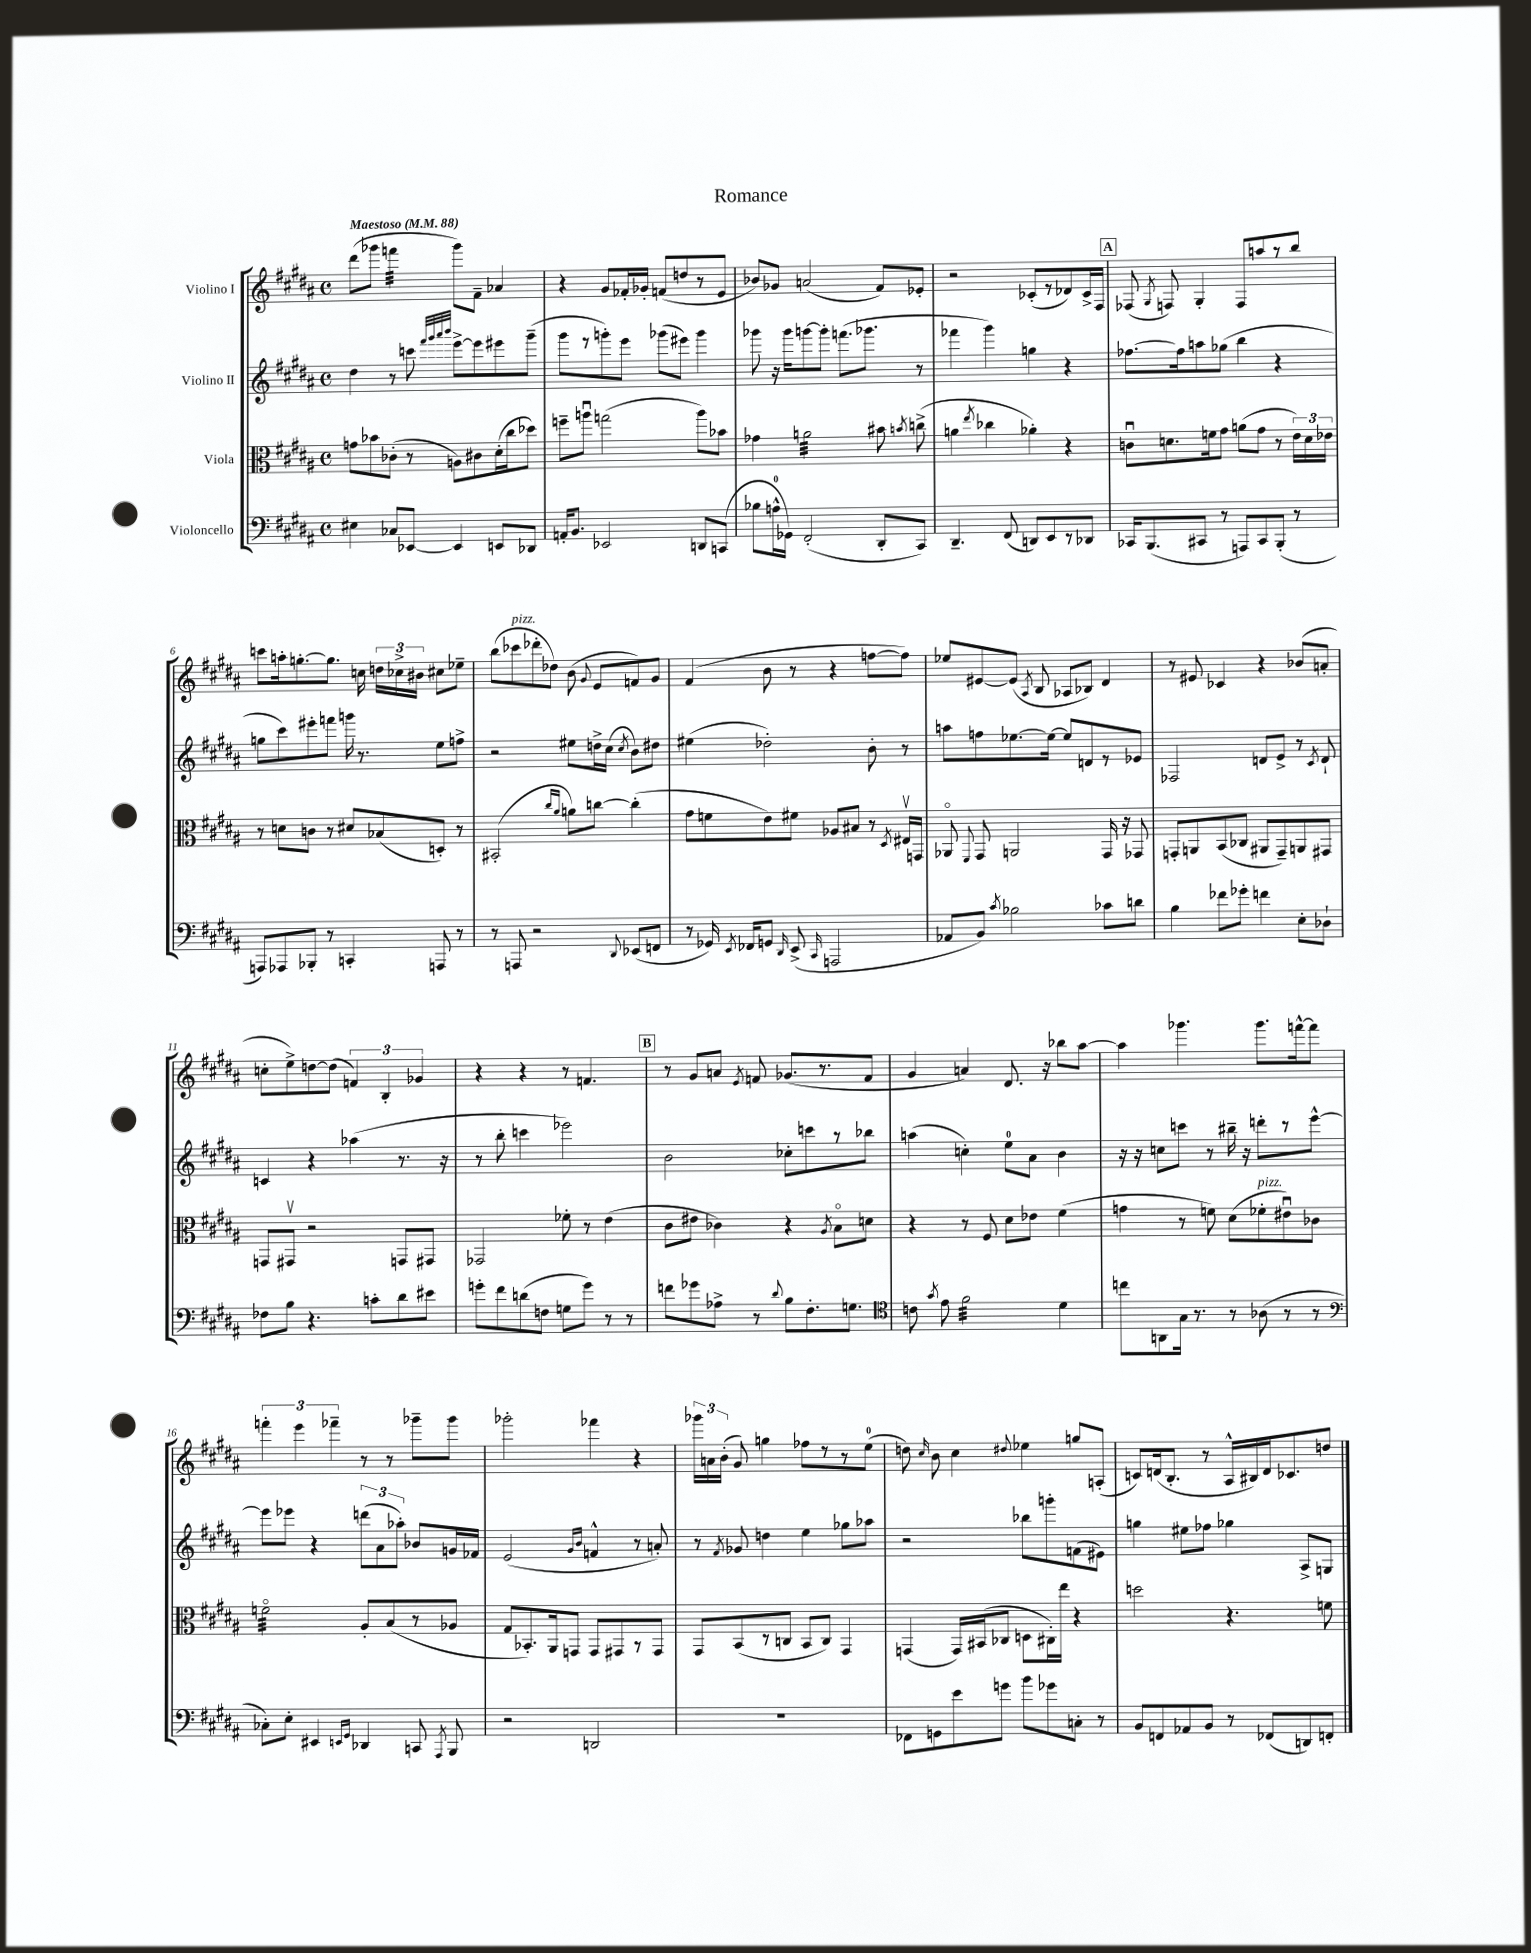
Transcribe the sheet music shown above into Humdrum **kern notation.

**kern	**kern	**kern	**kern
*part4	*part3	*part2	*part1
*staff4	*staff3	*staff2	*staff1
*I"Violoncello	*I"Viola	*I"Violino II	*I"Violino I
*clefF4	*clefC3	*clefG2	*clefG2
*k[f#c#g#d#a#]	*k[f#c#g#d#a#]	*k[f#c#g#d#a#]	*k[f#c#g#d#a#]
*M4/4	*M4/4	*M4/4	*M4/4
*met(c)	*met(c)	*met(c)	*met(c)
*MM88	*MM88	*MM88	*MM88
=1	=1	=1	=1
!	!	!	!LO:TX:a:B:t=Maestoso
4E#X\	8gn\L	4dd#\	(8ddd#\L
.	8b-X\	.	8ggg-X\J
*	*	*	*tremolo
8C-X/L	(8c-X'\J	8r	32fffn\LLL
.	.	.	32fffn\
.	.	.	32fffn\
.	.	.	32fffn\
[8EE-X/J	8r	8cccn\	32fffn\
.	.	.	32fffn\
.	.	.	32fffn\
.	.	.	32fffn\JJJ
*	*	*	*Xtremolo
.	.	32qqfff#/LLL	.
.	.	32qqggg#/	.
.	.	32qqaaa#/	.
.	.	32qqbbb/JJJ	.
4EE-/]	8An\L)	[8eee^\L	8ggg-\L)
.	8c#X\	8eee\]	8f#~\J
8EEn/L	(16d#'\L	8eee#X\	4a-X/
.	16cc#\J	.	.
8DD-X/J	8dd-X\J)	(8ggg#~\J	.
=2	=2	=2	=2
16AAn'/KL	8ffn~\L	8ggg#\L	4r
8.BB/J	.	.	.
.	8aanu\J	8r	.
2EE-X/	(2ggn\	8gggn'\)	8g#/L
.	.	8eee\J	16f-X'/L
.	.	.	16g-X'/JJ
.	.	(8ggg-X\L	(8fn/L
.	.	8eee#X\J)	8ddn/
8DDn/L	8aa\L)	4ggg-\	8r
(8CCn/J	8b-X\J	.	8e/J
=3	=3	=3	=3
8B-X\L	4g-X\	8ggg-X\	8b-X/L)
16An^^\L	.	16r	8g-X/J
16GG-X\JJ)	.	16ggg-\KL	.
*	*tremolo	*	*
(2FF#'/	32an\LLL	[8gggn\	(2an/
.	32an\	.	.
.	32an\	.	.
.	32an\	.	.
.	32an\	8ggg'\J]	.
.	32an\	.	.
.	32an\	.	.
.	32an\	.	.
.	32an\	(8.fffn\L	.
.	32an\	.	.
.	32an\	.	.
.	32an\	.	.
.	32an\	.	.
.	32an\	.	.
.	32an\	8.ggg-X\J	.
.	32an\JJJ	.	.
*	*Xtremolo	*	*
8DD#'/L	8b#X\	.	8f#/L)
.	8qbn/	.	.
8CC#/J)	(8ccn^\	8r	8e-X'/J
=4	=4	=4	=4
4.DD#~/	4an\	4fff-X\	2r
.	8qee/	.	.
.	4cc-X\	4ggg#\)	.
(8FF#/	.	.	.
8DDn/L)	4a-X'\)	4ggn\	(8c-X'/L
8EE/	.	.	8r
8r	4r	4r	8d-X/)
8DD-X/J	.	.	16c-^/L
.	.	.	16F#/JJ
!!LO:REH:place=s1:t=A
=5	=5	=5	=5
16CC-X/KL	8cnu\L	[8.ff-X\L	(8F-X/
(8.BBB/	.	.	.
.	.	.	8qG#/
.	8.dn\	.	8Fn/)
.	.	16ff-\k]	.
8CC#X/J	.	8aan\	4G#'/
.	16fn\k	.	.
8r	8g#\J	(8gg-X\J	.
8AAAn/L)	(8an\L	4bb\	8F/L
8CC#/	8g#\J	.	8aan/
(8BBB'/J	8r	4r	8r
8r	24e\LL)	.	8bb/J
.	24d\	.	.
.	24e-X\JJ	.	.
!!LO:LB:g=z
=6	=6	=6	=6
8AAAn/L)	8r	8ggn\L	8cccn\L
8AAA-X/	8dn\L	8ccc#\)	16aan'\k
.	.	.	[8.ggn'\
8BBB-X'/J	8cn\J	8eee#X'\	.
8r	8r	8fffn\J	8.gg\J]
4CCn'/	8d#X/L	16gggn\	.
.	.	8.r	16ccn\
.	(8B-X/	.	24ddn\LL
.	.	.	24cc-X^\
.	.	.	24b#X\JJ
8AAAn/	8Dn'/J)	8ee\L	8cc#X\L
8r	8r	8ffn^\J	8ee-X~\J
=7	=7	=7	=7
8r	(2BB#X'/	2r	(8bb\L
!	!	!	!LO:TX:a:i:t=pizz.
8AAAn/	.	.	8ccc-X\
2r	.	.	8ddd-X'\
.	.	.	8dd-X\J)
.	16qqcc#/LL	.	.
.	16qqa#/JJ	.	.
.	8an\L)	8ee#X\L	(8b\
.	.	.	8qqg#/
.	[8ccn\J	16ddn^\L	8e/L
.	.	(16cc#\JJ	.
8qqDD#/	.	8qcc#/	.
(8EE-X/L	(4cc'\]	8b\L)	8fn/)
8FFn/J	.	8dd#X\J	8g#/J
=8	=8	=8	=8
8r	8g#\L	(4ee#X\	(4f#/
16GG-X/)	8fn\	.	.
8qEE/	.	.	.
16FF-X/KL	.	.	.
8GGn/J	8e\)	2dd-X'\)	8b\
16qqDD#/	.	.	.
(8EE^/	8f#X\J	.	8r
16qqCC#/	.	.	.
2AAAn/	8A-X/L	.	4r
.	8B#X/J	.	.
.	8r	8b'\	[8ffn\L
.	8qD#/	.	.
.	16E#Xv/LL	8r	8ff\J])
.	16GGn/JJ	.	.
=9	=9	=9	=9
8AA-X/L	8AA-X/	8aan\L	8ee-X/L
.	8qqFF#/	.	.
8BB/J)	8GG#/	8ffn\	[8e#X/
8qc#/	.	.	.
2B-X\	2AAn/	[8.ee-X\	(8e#/J]
.	.	.	8qA#/
.	.	.	8B/
.	.	16ee-\Jk_	.
.	.	8ee-/L]	8A-X/L
.	.	8dn/	8B-X/J)
8c-X\L	16GG#/	8r	4d#/
.	16r	.	.
8dn\J	8GG-X/	8e-X/J	.
=10	=10	=10	=10
4B\	8GGn'/L	2F-X/	8r
.	8AAn/	.	8e#X/
8f-X\L	(8BB/	.	4c-X/
8g-X'\J	8C-X/J	.	.
4fn\	8AA#X/L	8dn/L	4r
.	8GG~/)	8e^/J	.
8E'\L	8AAn/	8r	(8b-X/L
.	.	8qc#/	.
8D-X`\J	8GG#X/J	8d`/	8an'/J
!!LO:LB:g=z
=11	=11	=11	=11
8F-X\L	8GGn/L	4cn/	8ccn'\L
8B\J	8GG#Xv/J	.	8ee^\)
4.r	2r	4r	[8ddn\
.	.	.	(8dd\J]
.	.	(4aa-X\	6fn/)
8cn'\L	.	.	.
.	.	.	6B'/
8d#\	8GGn/L	8.r	.
.	.	.	6g-X/
8e#X\J	8GG#X/J	.	.
.	.	16r	.
=12	=12	=12	=12
8gn'\L	2GG-X/	8r	4r
8f#\	.	8bb'\	.
(8dn\	.	4cccn\	4r
8Fn\J	.	.	.
8Gn\L	8f-X'\	2eee-X\)	8r
8g\J)	8r	.	4.fn/
8r	(4e\	.	.
8r	.	.	.
!!LO:REH:place=s1:t=B
=13	=13	=13	=13
8fn\L	8c#\L	2b\	8r
8g-X\	8e#X\J	.	8g#/L
8A-X^\J	4c-X\)	.	8an/J
.	.	.	8qe/
8r	.	.	8fn/
8qqd#/	.	.	.
8B\L	4r	8cc-X'\L	(8.g-X/L
8.F#'\	.	8cccn\	.
.	.	.	8.r
.	8qA#/	.	.
.	8B\L	8r	.
8.Gn\J	.	.	.
.	8dn\J	8bb-X\J	8f/J
=14	=14	=14	=14
*clefC4	*	*	*
8cn\	4r	(4aan\	4g#/
8qg#/	.	.	.
8e\	.	.	.
*tremolo	*	*	*
32f#\LLL	8r	4ccn'\)	4an/)
32f#\	.	.	.
32f#\	.	.	.
32f#\	.	.	.
32f#\	8F#/	.	.
32f#\	.	.	.
32f#\	.	.	.
32f#\	.	.	.
32f#\	8d#\L	8ee\L	8.d#/
32f#\	.	.	.
32f#\	.	.	.
32f#\	.	.	.
32f#\	8e-X\J	8a#\J	.
32f#\	.	.	.
32f#\	.	.	16r
32f#\JJJ	.	.	.
*Xtremolo	*	*	*
4d#\	(4f#\	4b\	8bb-X\L
.	.	.	[8aa#\J
=15	=15	=15	=15
8ccn\L	4gn\	16r	4aa#\]
.	.	16r	.
8AAn\	.	8ccn\L	.
16G#\Jk	8r	8cccn\J	4.ggg-X\
8.r	.	.	.
.	8fn\)	8r	.
8r	(8d#\L	16bb#X~\	.
.	.	16r	.
!	!LO:TX:a:i:t=pizz.	!	!
(8A-X\	8f-X'\	8dddn'\L	8.ggg-\L
8r	8e#Xu\)	8r	.
.	.	.	[16fffn^^\k
8r	8c-X\J	[8eee^^\J	8fff\J]
!!LO:LB:g=z
=16	=16	=16	=16
*clefF4	*	*	*
*	*tremolo	*	*
8C-X'\L)	32fn\LLL	8eee\L]	6fffn'\
.	32fn\	.	.
.	32fn\	.	.
.	32fn\	.	.
8E'\J	32fn\	8eee-X\J	.
.	32fn\	.	.
.	.	.	6eee\
.	32fn\	.	.
.	32fn\	.	.
4EE#X/	32fn\	4r	.
.	32fn\	.	.
.	32fn\	.	.
.	.	.	6fff-X~\
.	32fn\	.	.
.	32fn\	.	.
.	32fn\	.	.
.	32fn\	.	.
.	32fn\JJJ	.	.
*	*Xtremolo	*	*
16qqEEn/LL	.	.	.
16qqGG#/JJ	.	.	.
4DD-X/	8A#'/L	(12dddn\L	8r
.	.	12a#\	.
.	(8B/	.	8r
.	.	12aa-X'\J)	.
8CCn/	8r	8b-X/L	8ggg-X~\L
8qAAA#/	.	.	.
8BBB/	8A-X/J	16gn/L	8ggg-\J
.	.	16f-X/JJ	.
=17	=17	=17	=17
2r	8G#/L	(2e/	2ggg-X'\
.	8.BB-X'/)	.	.
.	16AA#/k	.	.
.	8GGn/J	.	.
.	.	16qqg#/LL	.
.	.	16qqb/JJ	.
2DDn/	8GG/L	4fn^^/	4fff-X\
.	8GG#X/	.	.
.	8r	8r	4r
.	8GG#/J	8an'/)	.
=18	=18	=18	=18
1r	8GG#/L	8r	24ggg-X\LL
.	.	.	24an\
.	.	.	(24b'\JJ
.	.	8qf#/	.
.	(8BB/	8g-X/	8g#/)
.	8r	4ddn\	4ggn\
.	8Cn/J	.	.
.	8BB/L	4ee\	8ff-X\L
.	8C/J)	.	8r
.	4GG#/	8gg-X\L	8r
.	.	8aa-X\J	(8ee\J
=19	=19	=19	=19
8FF-X\L	(4GGn/	2r	8ddn\)
.	.	.	16qqcc#/
8GGn\	.	.	8b\
8e\	16GG/LL)	.	4cc#\
.	(16BB#X/J	.	.
8gn\J	8C-X/J	.	.
.	.	.	8qqdd#X/
8b\L	8Dn\L	8bb-X\L	4ee-X\
8g-X\	16C#X'\L)	8gggn'\	.
.	16ee\JJ	.	.
8Cn'\J	4r	(8fn\	8ggn/L
8r	.	8e#X\J)	(8An'/J
=20	=20	=20	=20
8BB/L	2ddn\	4ggn\	8cn/L)
8FFn/	.	.	(16dn/k
.	.	.	8.B'/J
8AA-X/	.	8ee#X\L	.
8BB/J	.	8ff-X\J	8r
8r	4.r	4gg-X\	16A#^^/LL
.	.	.	16B#X/)
(8FF-X/L	.	.	16d/J
.	.	.	8.c-X/
8DDn/)	.	8A#^/L	.
8FFn'/J	8fn\	8Gn/J	8ddn/J
==	==	==	==
*-	*-	*-	*-
